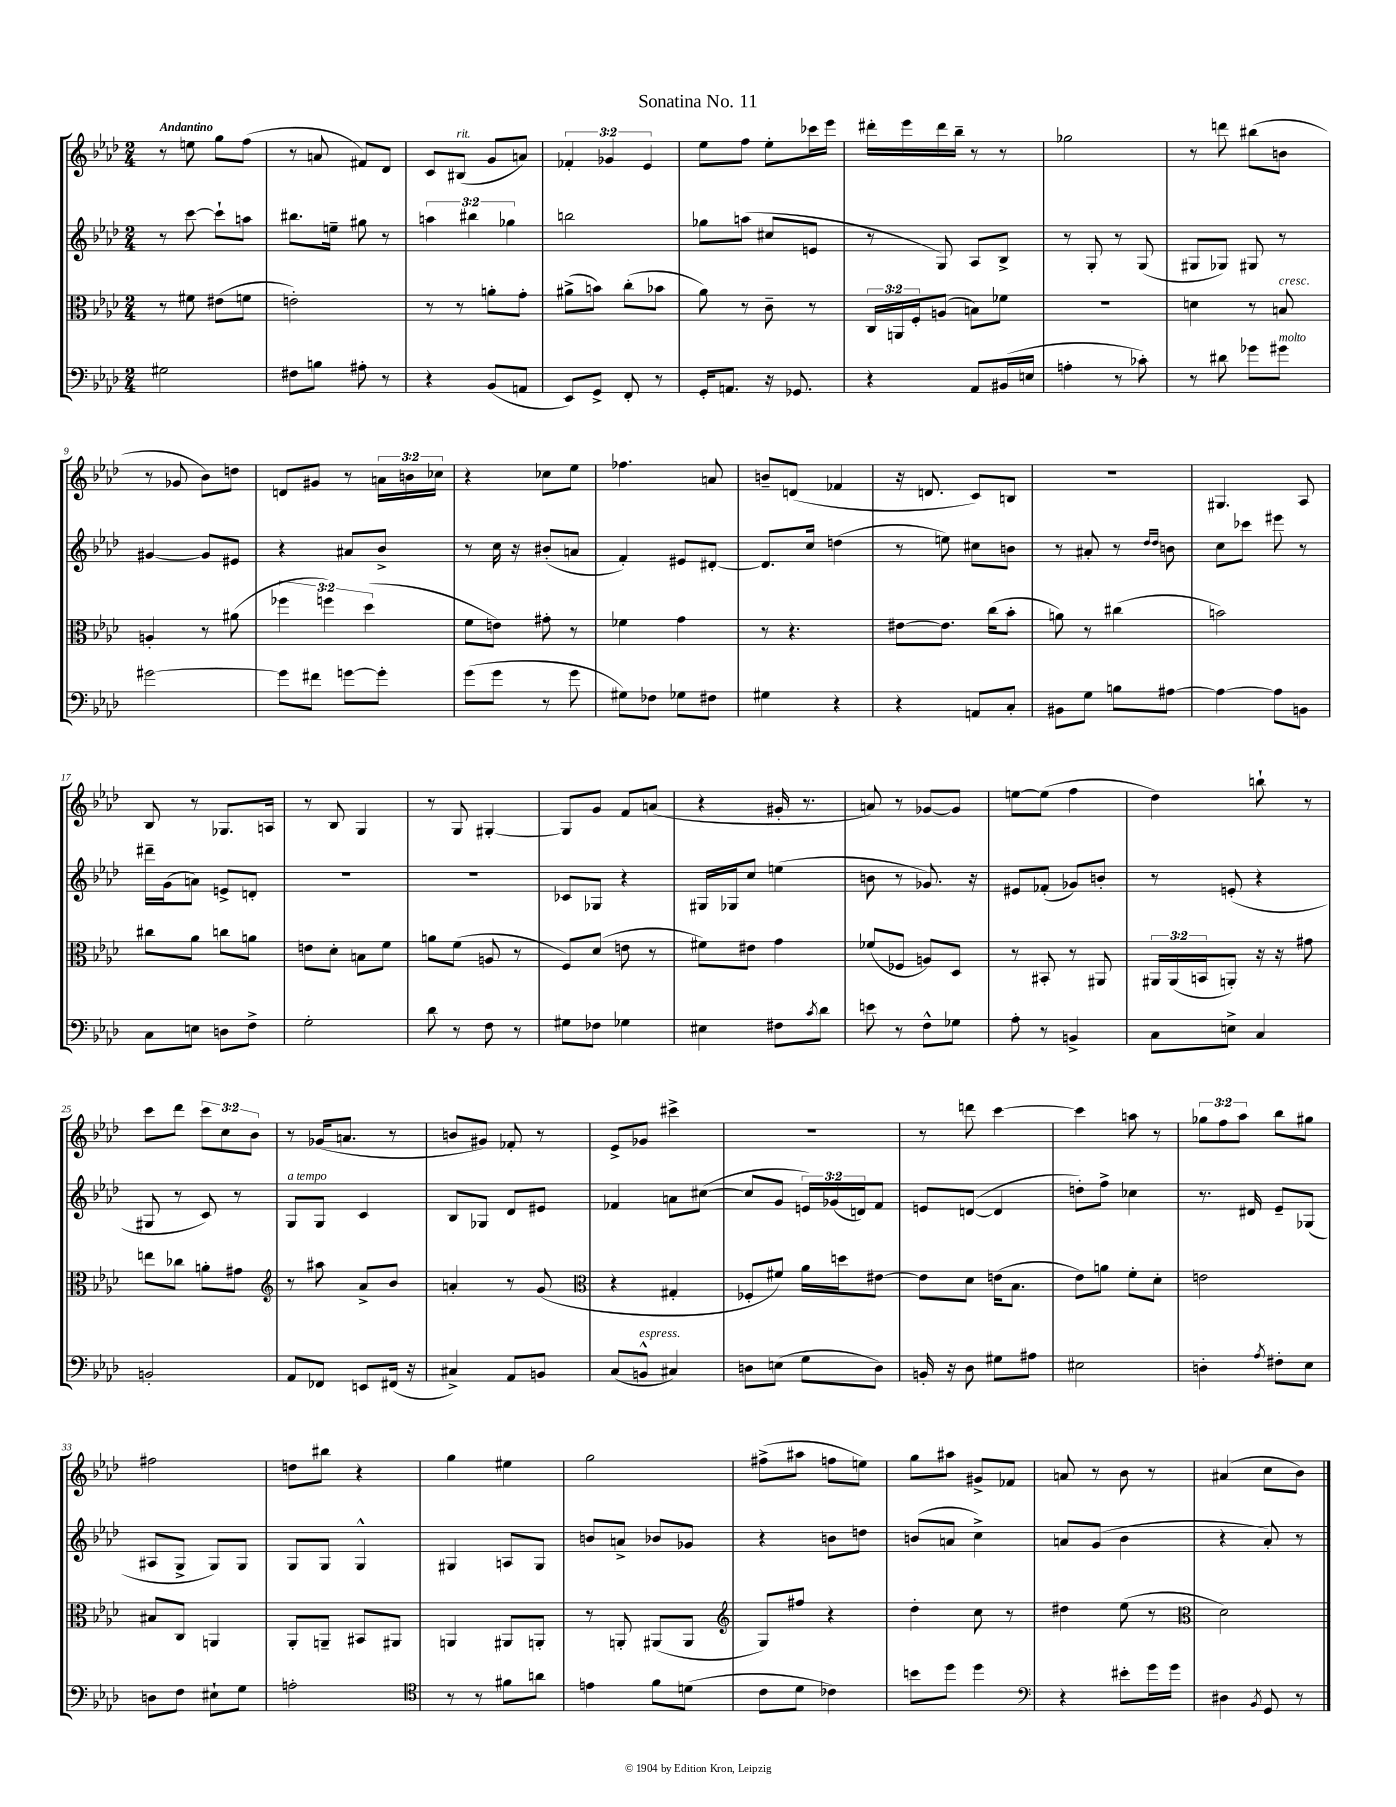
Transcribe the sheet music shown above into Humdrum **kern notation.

**kern	**kern	**kern	**kern
*staff4	*staff3	*staff2	*staff1
*clefF4	*clefC3	*clefG2	*clefG2
*k[b-e-a-d-]	*k[b-e-a-d-]	*k[b-e-a-d-]	*k[b-e-a-d-]
*M2/4	*M2/4	*M2/4	*M2/4
2G#\	8r	8r	8r
.	8f#\	[8ccc\	8ee\
.	(8e#\L	8ccc`\]L	8gg\L
.	8f\J	8aa\J	(8ff\J
=	=	=	=
8F#\L	2e'\)	8.bb#\L	8r
8B\J	.	.	8a/
.	.	16ee~\Jk	.
8A#'\	.	8gg#\	8f#/L)
8r	.	8r	8d-/J
=	=	=	=
4r	8r	6aa\	8c/L
.	8r	.	(8B#/J
.	.	6bb#\	.
(8BB-/L	8a'\L	.	8g/L
.	.	6gg-\	.
8AA/J	8g'\J	.	8a/J)
=	=	=	=
8EE-/L)	(8a#^\L	2bb\	6f-'/
8GG^/J	8b\J)	.	.
.	.	.	6g-/
8FF'/	(8cc'\L	.	.
.	.	.	6e-/
8r	8b-\J	.	.
=	=	=	=
16GG'/LK	8a-\)	8gg-\L	8ee-\L
8.AA/J	.	.	.
.	8r	(8aa\J	8ff\J
16r	8c~\	8cc#/L	8ee-'\L
8.GG-/	.	.	.
.	8r	8e/J	16ccc-\L
.	.	.	16eee-\JJ
=	=	=	=
4r	24C/LL	8r	16ddd#'\LL
.	24AA/	.	.
.	.	.	16eee-\
.	24F'/J	.	.
.	(8A/J	8G/)	16ddd#\
.	.	.	16bb-~\JJ
8AA-/L	8B\L)	8A-/L	8r
(16BB#/L	8f-\J	8B-^/J	8r
16E/JJ	.	.	.
=	=	=	=
4A'\	2r	8r	2gg-\
.	.	8G'/	.
8r	.	8r	.
8c-'\)	.	(8G/	.
=	=	=	=
8r	4d\	8G#/L	8r
8d#\	.	8G-/J)	8ddd\
8g-\L	8r	8G#/	(8bb#\L
8g#\J	8B/	8r	8b\J
=	=	=	=
[2g#\	4A'/	[4g#/	8r
.	.	.	8g-/
.	8r	8g#/]L	8b-\L)
.	(8a#\	8e#/J	8dd\J
=	=	=	=
8g#\]L	6ff-\	4r	8d/L
8f#\J	.	.	8g#/J
.	6ff\)	.	.
[8g\L	.	8a#/L	8r
.	(6dd-\	.	.
8g'\]J	.	8b-^/J	24a\LL
.	.	.	24b\
.	.	.	24cc-\JJ
=	=	=	=
(8g\L	8f\L	8r	4r
8g\J	8e\J)	16cc\	.
.	.	16r	.
8r	8g#'\	(8b#'/L	8cc-\L
8g\	8r	8a/J	8ee-\J
=	=	=	=
8G#\L)	4f-\	4f'/)	4.ff-\
8F-\J	.	.	.
8G-\L	4g\	8e#/L	.
8F#\J	.	[8d#'/J	8a/
=	=	=	=
4G#\	8r	8.d#/]L	8b~/L
.	4.r	.	(8d/J
.	.	16cc/Jk	.
4r	.	(4dd\	4f-/
=	=	=	=
4r	[8e#\L	8r	16r
.	.	.	8.d/
.	8.e#\]J	8ee\)	.
8AA/L	.	8cc#\L	8c/L)
.	(16cc\LK	.	.
8C'/J	8b-'\J	8b\J	8B/J
=	=	=	=
8BB#\L	8a\)	8r	2r
8G\J	8r	8a#'/	.
8B\L	(4cc#\	8r	.
.	.	16qqdd-/LL	.
.	.	16qqdd-/JJ	.
[8A#\J	.	8b\	.
=	=	=	=
4A#\_	2b\)	8cc\L	4.G#/
.	.	8ccc-\J	.
8A#\]L	.	8eee#\	.
8BB\J	.	8r	8A-/
=	=	=	=
8C\L	8cc#\L	16ddd#~\LL	8B-/
.	.	(16g\J	.
8E\J	8a-\J	8a\J)	8r
8D\L	8cc\L	8e^/L	8.G-/L
8F^\J	8a\J	8d'/J	.
.	.	.	16A/Jk
=	=	=	=
2G'\	8e\L	2r	8r
.	8d-'\J	.	8B-/
.	8B\L	.	4G/
.	8f\J	.	.
=	=	=	=
8d-\	8a\L	2r	8r
8r	(8f\J	.	8G/
8F\	8A/	.	[4G#'/
8r	8r	.	.
=	=	=	=
8G#\L	8F/L)	8c-/L	8G#/]L
8F-\J	(8d-/J	8G-/J	8g/J
4G-\	8e\	4r	8f/L
.	8r	.	(8a/J
=	=	=	=
4E#\	8f#\L)	16G#/LL	4r
.	.	16G-/J	.
.	8e#\J	8cc/J	.
8F#\L	4g\	(4ee\	16g#'/
.	.	.	8.r
8qc/	.	.	.
8d-\J	.	.	.
=	=	=	=
8e\	(8f-/L	8b\	8a/)
8r	8F-/J	8r	8r
8F^^\L	8A/L)	8.g-/)	[8g-/L
8G-\J	8D-/J	.	8g-/]J
.	.	16r	.
=	=	=	=
8A-'\	8r	8e#/L	[8ee\L
8r	8BB#'/	(8f-'/J	(8ee\]J
4BB^/	8r	8g-/L)	4ff\
.	8AA#/	8b'/J	.
=	=	=	=
8C\L	24AA#/LL	8r	4dd-\)
.	(24AA#/	.	.
.	24BB/J	.	.
8E^\J	8AA'/J)	(8e'/	.
4C/	16r	4r	8bb`\
.	16r	.	.
.	8g#\	.	8r
=	=	=	=
2BB'/	8ee\L	8G#/	8ccc\L
.	8cc-\J	8r	8ddd-\J
.	8a'\L	8c/)	12ccc\L
.	.	.	12cc\
.	8g#\J	8r	.
.	.	.	12b-\J
=	=	=	=
*	*clefG2	*	*
8AA-/L	8r	8G/L	8r
8FF-/J	8aa#\	8G/J	(16g-/LK
.	.	.	8.a/J
8EE/L	8a-^/L	4c/	.
(16FF#/Jk	8b-/J	.	8r
16r	.	.	.
=	=	=	=
4C#^/)	4a'/	8B-/L	8b/L
.	.	8G-/J	8g#/J)
8AA-/L	8r	8d-/L	8f-'/
8BB/J	(8g/	8e#/J	8r
=	=	=	=
*	*clefC3	*	*
(8C/L	4r	4f-/	8e-^/L
8BB^^/J	.	.	8g-/J
4C#/)	4G#'/	8a\L	4ccc#^\
.	.	([8cc#\J	.
=	=	=	=
8D\L	8F-'/L	8cc#/]L	2r
(8E\J	8f#/J)	8g/J	.
8G\L	16a-\LL	24e/LL)	.
.	.	(24g-/	.
.	16dd\J	.	.
.	.	24d/J)	.
8D\J)	[8e#\J	8f/J	.
=	=	=	=
16BB'/	8e#\]L	8e/L	8r
16r	.	.	.
8D-\	8d-\J	([8d/J	8ddd\
8G#\L	(16e\LK	4d/]	[4ccc\
.	8.B-\J	.	.
8A#\J	.	.	.
=	=	=	=
2E#\	8e-\L)	8dd'\L)	4ccc\]
.	8a\J	8ff^\J	.
.	8f'\L	4cc-\	8aa\
.	8d-'\J	.	8r
=	=	=	=
4D'\	2e\	8.r	12gg-\L
.	.	.	12ff\
.	.	.	12aa-\J
.	.	16d#/	.
8qA-/	.	.	.
8F#'\L	.	8e-~/L	8bb-\L
8E-\J	.	(8G-/J	8gg#\J
=	=	=	=
8D\L	8B#/L	8A#/L	2ff#\
8F\J	8C/J	8G^/J	.
8E#`\L	4AA/	8G/L)	.
8G\J	.	8G/J	.
=	=	=	=
2A'\	8AA-'/L	8G/L	8dd\L
.	8AA~/J	8G/J	8bb#\J
.	8BB#/L	4G^^/	4r
.	8AA#/J	.	.
=	=	=	=
*clefC4	*	*	*
8r	4AA/	4G#/	4gg\
8r	.	.	.
8f#\L	8AA#/L	8A/L	4ee#\
8a\J	8AA'/J	8G#/J	.
=	=	=	=
4e\	8r	8b/L	2gg\
.	8AA'/	8a^/J	.
8f\L	(8AA#/L	8b-/L	.
(8d\J	8AA#/J	8g-/J	.
=	=	=	=
*	*clefG2	*	*
8c\L	8G/L)	4r	(8ff#^\L
8d-\J	8ff#/J	.	8aa#\J
4c-\)	4r	8b\L	8ff\L
.	.	8dd\J	8ee\J)
=	=	=	=
8b\L	4dd-'\	(8b/L	8gg\L
8dd-\J	.	8a/J	8aa#\J
4dd-\	8cc\	4cc^\)	8g#^/L
.	8r	.	8f-/J
=	=	=	=
*clefF4	*	*	*
4r	4dd#\	8a/L	8a/
.	.	(8g/J	8r
8e#'\L	(8ee-\	4b-\	8b-\
16g\L	8r	.	8r
16g\JJ	.	.	.
=	=	=	=
*	*clefC3	*	*
4D#\	2d-\)	4r	(4a#/
8qBB-/	.	.	.
8GG/	.	8a-'/)	8cc\L
8r	.	8r	8b-\J)
==	==	==	==
*-	*-	*-	*-
